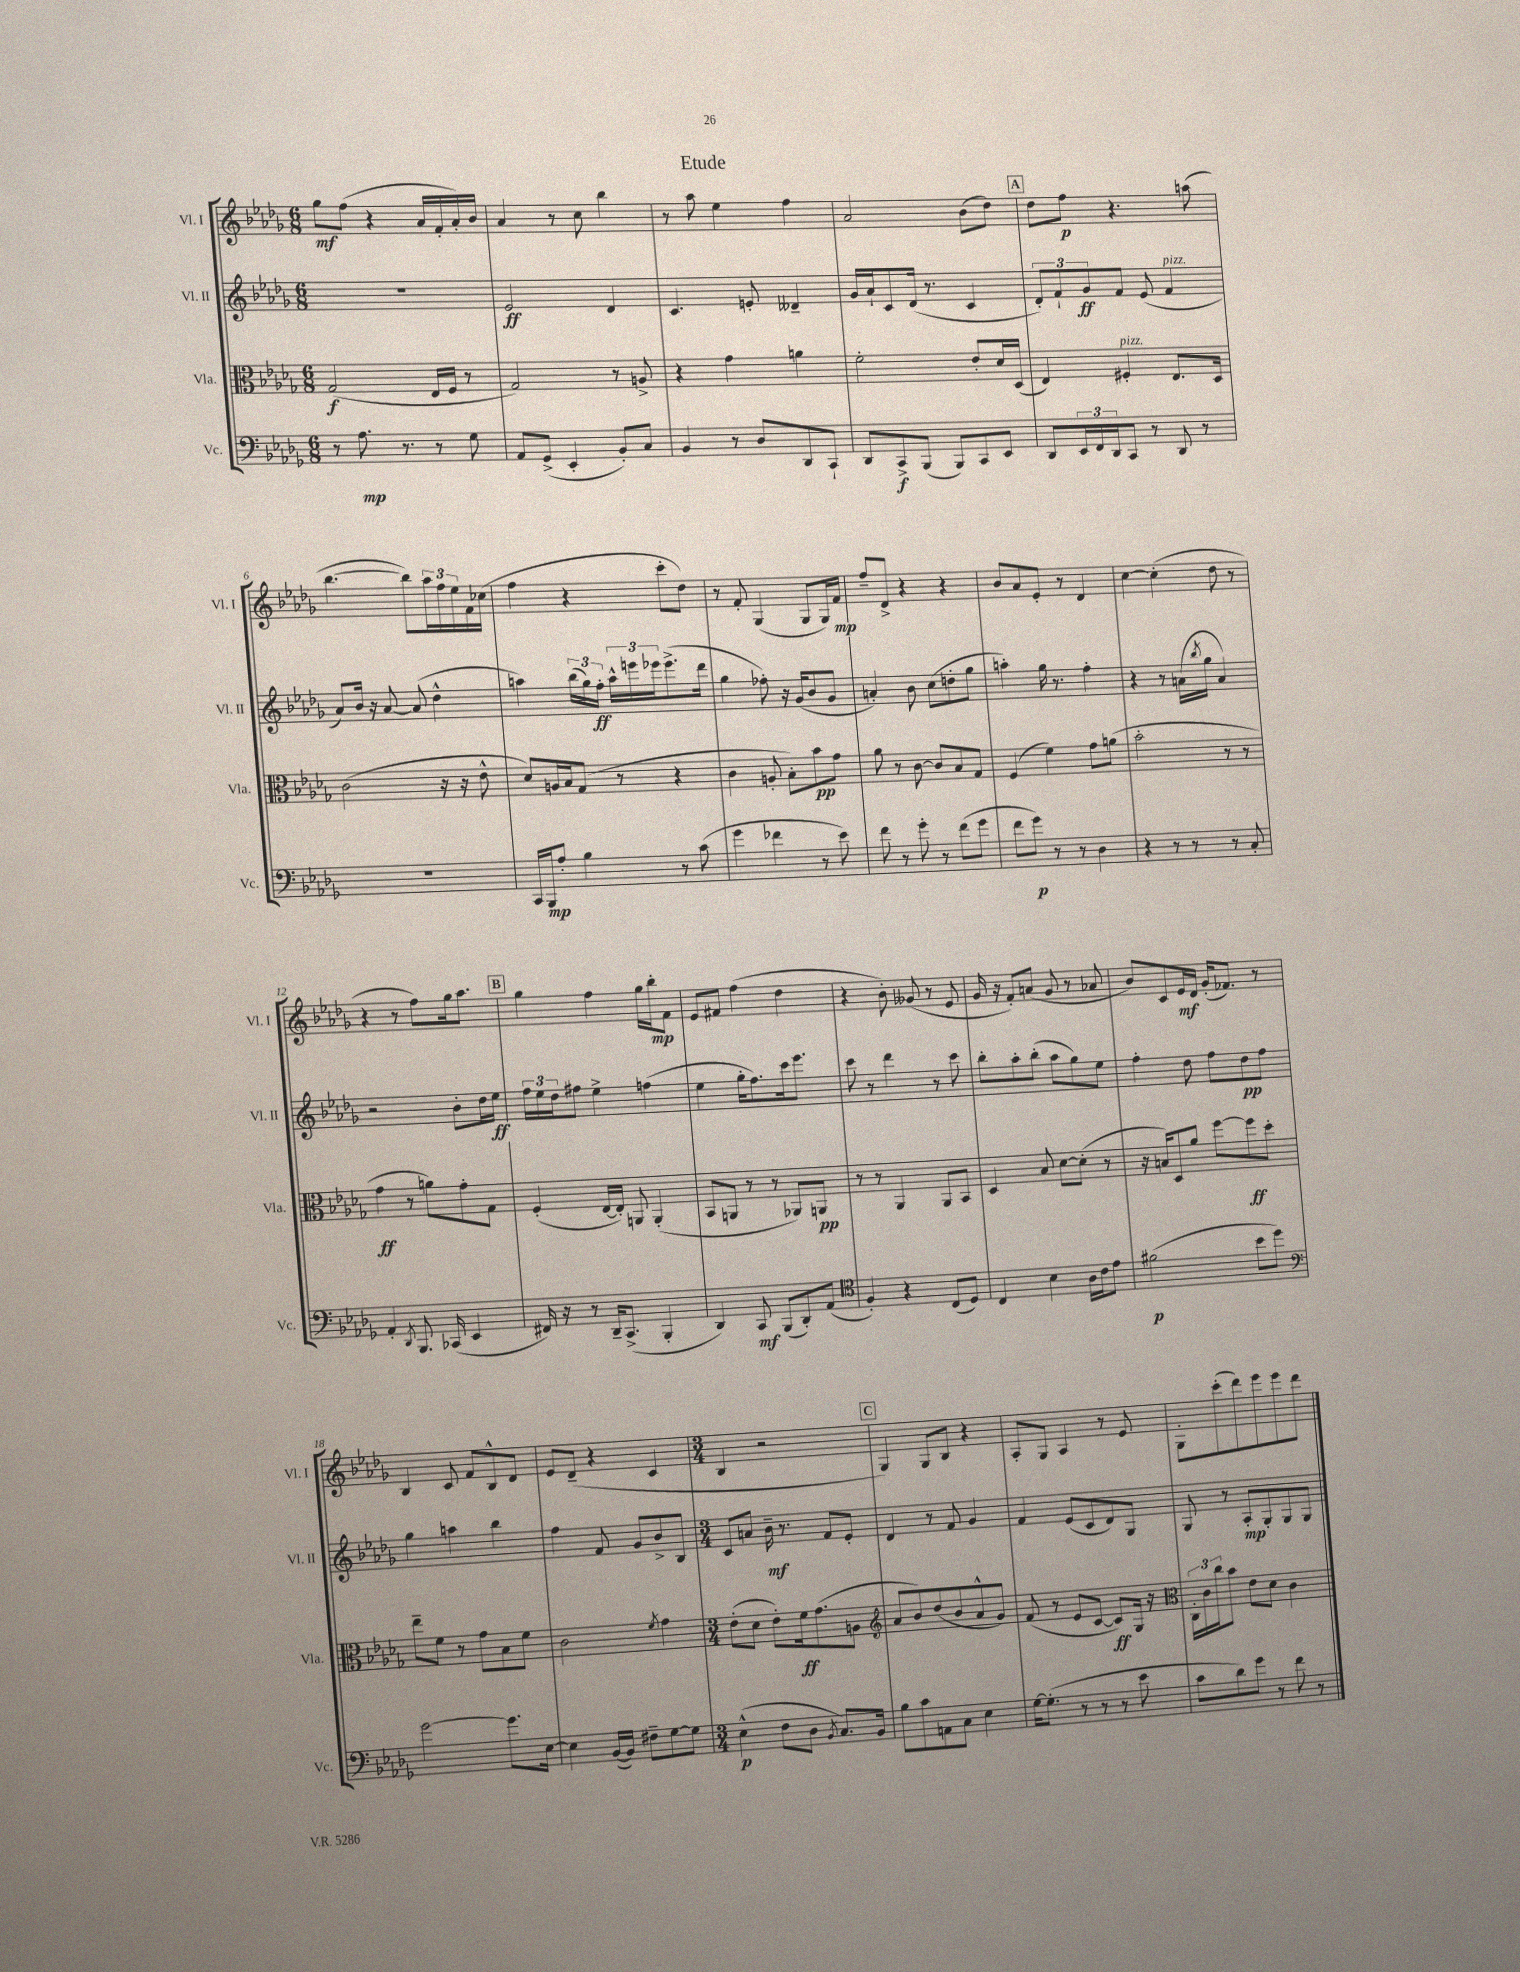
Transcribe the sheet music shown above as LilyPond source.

\header { title = "Etude" }
<<
\new StaffGroup <<
\new Staff = "s0" \with { instrumentName = "Vl. I" shortInstrumentName = "Vl. I" } {
    \clef treble \key des \major \numericTimeSignature \time 6/8
    ges''8\mf f''8( r4 aes'16 f'16-. aes'16-.) bes'16 |
    aes'4 r8 c''8 bes''4 |
    r8 aes''8 ees''4 f''4 |
    aes'2 bes'8( des''8) |
    \mark \markup { \box "A" } des''8 f''8\p r4. a''8( |
    bes''4.~ bes''8) \tuplet 3/2 { aes''16 f''16 ees''16 } f'16 ces''16( |
    f''4 r4 c'''8-. des''8) |
    r8 f'8-. ges4( ges8 ges16) f'16\mp |
    f''8-- des'8-> r4 r4 |
    bes'8 aes'8 ees'8-. r8 des'4 |
    c''4~ c''4-.( des''8 r8 |
    r4 r8 f''8) ges''16 aes''8. |
    \mark \markup { \box "B" } ges''4 f''4 ges''16 bes''16-.\mp f'8 |
    ees'8 fis'8 f''4( des''4 |
    r4 bes'8-.) geses'8( r8 ees'8 |
    ges'16 r16 f'8-.) a'8( ges'8 r8 aes'8 |
    bes'8) c'8 ees'16\mf des'16 ges'16-.( fes'8.) r8 |
    bes4 c'8 f'8 bes8-^ des'8 |
    ees'8 des'8--( r4 c'4 |
    \numericTimeSignature \time 3/4 bes4 r2 |
    \mark \markup { \box "C" } ges4) ges8 bes8 r4 |
    aes8-. ges8 aes4 r8 ees'8 |
    ges8-. c'''8-.( des'''8) ees'''8 ees'''8 des'''8 \bar "|." |
}
\new Staff = "s1" \with { instrumentName = "Vl. II" shortInstrumentName = "Vl. II" } {
    \clef treble \key des \major \numericTimeSignature \time 6/8
    R2. |
    ees'2\ff des'4 |
    c'4. e'8-. deses'4-- |
    ges'16 aes'16-! c'8 des'16( r8. c'4 |
    \mark \markup { \box "A" } \tuplet 3/2 { des'8-.) f'8-! ges'8\ff } f'8 ees'8( f'4^\markup { \italic "pizz." } |
    aes'8) bes'16 r16 aes'8~ aes'8( des''4-^ |
    a''4) \tuplet 3/2 { bes''16( ges''16) f''16-.\ff } \tuplet 3/2 { a''16-^ e'''16 ees'''16 } ees'''8.->( des'''16 |
    ges''4 fes''8-.) r16 ges'16( bes'8 ges'8 |
    a'4-.) bes'8 c''8( d''8-. ges''8 |
    a''4-.) ges''16 r8. f''4-. |
    r4 r8 a'16( \acciaccatura { bes''8 } ges''16 a'4) |
    r2 bes'8-. des''16 ees''16\ff |
    \mark \markup { \box "B" } \tuplet 3/2 { f''16 ees''16 des''16 } fis''8 ees''4-> f''4( |
    ees''4 ges''16-. f''8.) c'''16 ees'''8. |
    c'''8 r8 des'''4 r8 c'''8 |
    bes''8-. aes''8-. bes''8-.( aes''8 ges''8) ees''8 |
    f''4-. des''8 f''8 des''8\pp f''8 |
    ges''4 a''4 bes''4 |
    f''4 f'8 ges'8 bes'8-> bes8 |
    \numericTimeSignature \time 3/4 c'8 a'8 bes'16--\mf r8. f'8 ees'8-. |
    \mark \markup { \box "C" } des'4 r8 f'8 ges'4 |
    f'4 ees'8( c'8 des'8) ges8 |
    ges8 r8 aes8-.\mp ges8-. ges8 ges8 \bar "|." |
}
\new Staff = "s2" \with { instrumentName = "Vla." shortInstrumentName = "Vla." } {
    \clef alto \key des \major \numericTimeSignature \time 6/8
    ges2\f( ees16 f16 r8 |
    ges2) r8 a8-> |
    r4 ges'4 a'4 |
    f'2-. ees'8-. des'16 des16( |
    \mark \markup { \box "A" } ees4) fis4-.^\markup { \italic "pizz." } ees8. des16 |
    c'2( r16 r16 ees'8-^ |
    des'8) a16 bes16 ges8( r8 r4 |
    c'4 a8-. bes8-.) bes'8\pp ges'8 |
    aes'8 r8 c'8~ c'8 bes8 ges8 |
    f4( f'4) ges'8 a'8( |
    bes'2-. r8 r8 |
    ges'4\ff r8 a'8) ges'8-. ges8 |
    \mark \markup { \box "B" } f4-.( ees16~ ees16-.) a,8 a,4-.( |
    bes,8 a,8 r8 r8 aes,8) a,8\pp |
    r8 r8 aes,4 aes,8 bes,8 |
    des4 bes8 des'8~ des'8-.( r8 |
    r16 b16) des8 aes'8 f''8~ f''8\ff des''8-. |
    ees''8-- f'8 r8 ges'8 bes8 f'8 |
    c'2 \acciaccatura { f'8 } ges'4 |
    \numericTimeSignature \time 3/4 ees'8-.( des'8 ees'8-.) f'16\ff ges'8.( a8 |
    \mark \markup { \box "C" } \clef treble aes'8 bes'8) des''8( bes'8 aes'8-^ ges'8) |
    f'8( r8 ees'8 c'8~ c'8\ff) ges16 r16 |
    \clef alto \tuplet 3/2 { c16-. c'16 c''16 } bes'8 ees'8 des'8 c'4 \bar "|." |
}
\new Staff = "s3" \with { instrumentName = "Vc." shortInstrumentName = "Vc." } {
    \clef bass \key des \major \numericTimeSignature \time 6/8
    r8 aes8.\mp r8. r8 ges8 |
    aes,8 ges,8->( ees,4-. bes,8-.) c8 |
    bes,4 r8 des8 des,8 c,8-! |
    des,8 c,8->\f bes,,8( bes,,8) c,8 ees,8 |
    \mark \markup { \box "A" } des,8 \tuplet 3/2 { ees,16 f,16 des,16 } c,8 r8 des,8 r8 |
    R2. |
    c,16 bes,,16\mp aes8-. bes4 r8 c'8( |
    ges'4 fes'4 r8 ees'8) |
    f'8 r8 ges'8-. r8 f'8( ges'8 |
    f'8 ges'8\p) r8 r8 des4 |
    r4 r8 r8 r8 c8-. |
    aes,4-. \acciaccatura { des,8 } bes,,8. ces,16( ees,4 |
    \mark \markup { \box "B" } fis,16) r16 r8 des,16-- c,8.->( bes,,4-. |
    des,4) c,8\mf bes,,8( des,8-.) aes,8( |
    \clef tenor f4-.) r4 c8( des8) |
    c4 bes4 aes16 c'16 ees'8 |
    fis'2\p( bes'8 des''8) |
    \clef bass ges'2~ ges'8. ees16~ |
    ees4 bes,16~( bes,16) fis8-- ges8~ ges8 |
    \numericTimeSignature \time 3/4 ees4-^\p( f8 des8 \acciaccatura { bes,8 } c8.) bes,16 |
    \mark \markup { \box "C" } bes8 c'8 a,8 c8 ees4 |
    ges16~ ges8.-.( r8 r8 r8 ees'8 |
    c'8 des'8) ges'8 r8 f'8 r8 \bar "|." |
}
>>
>>
